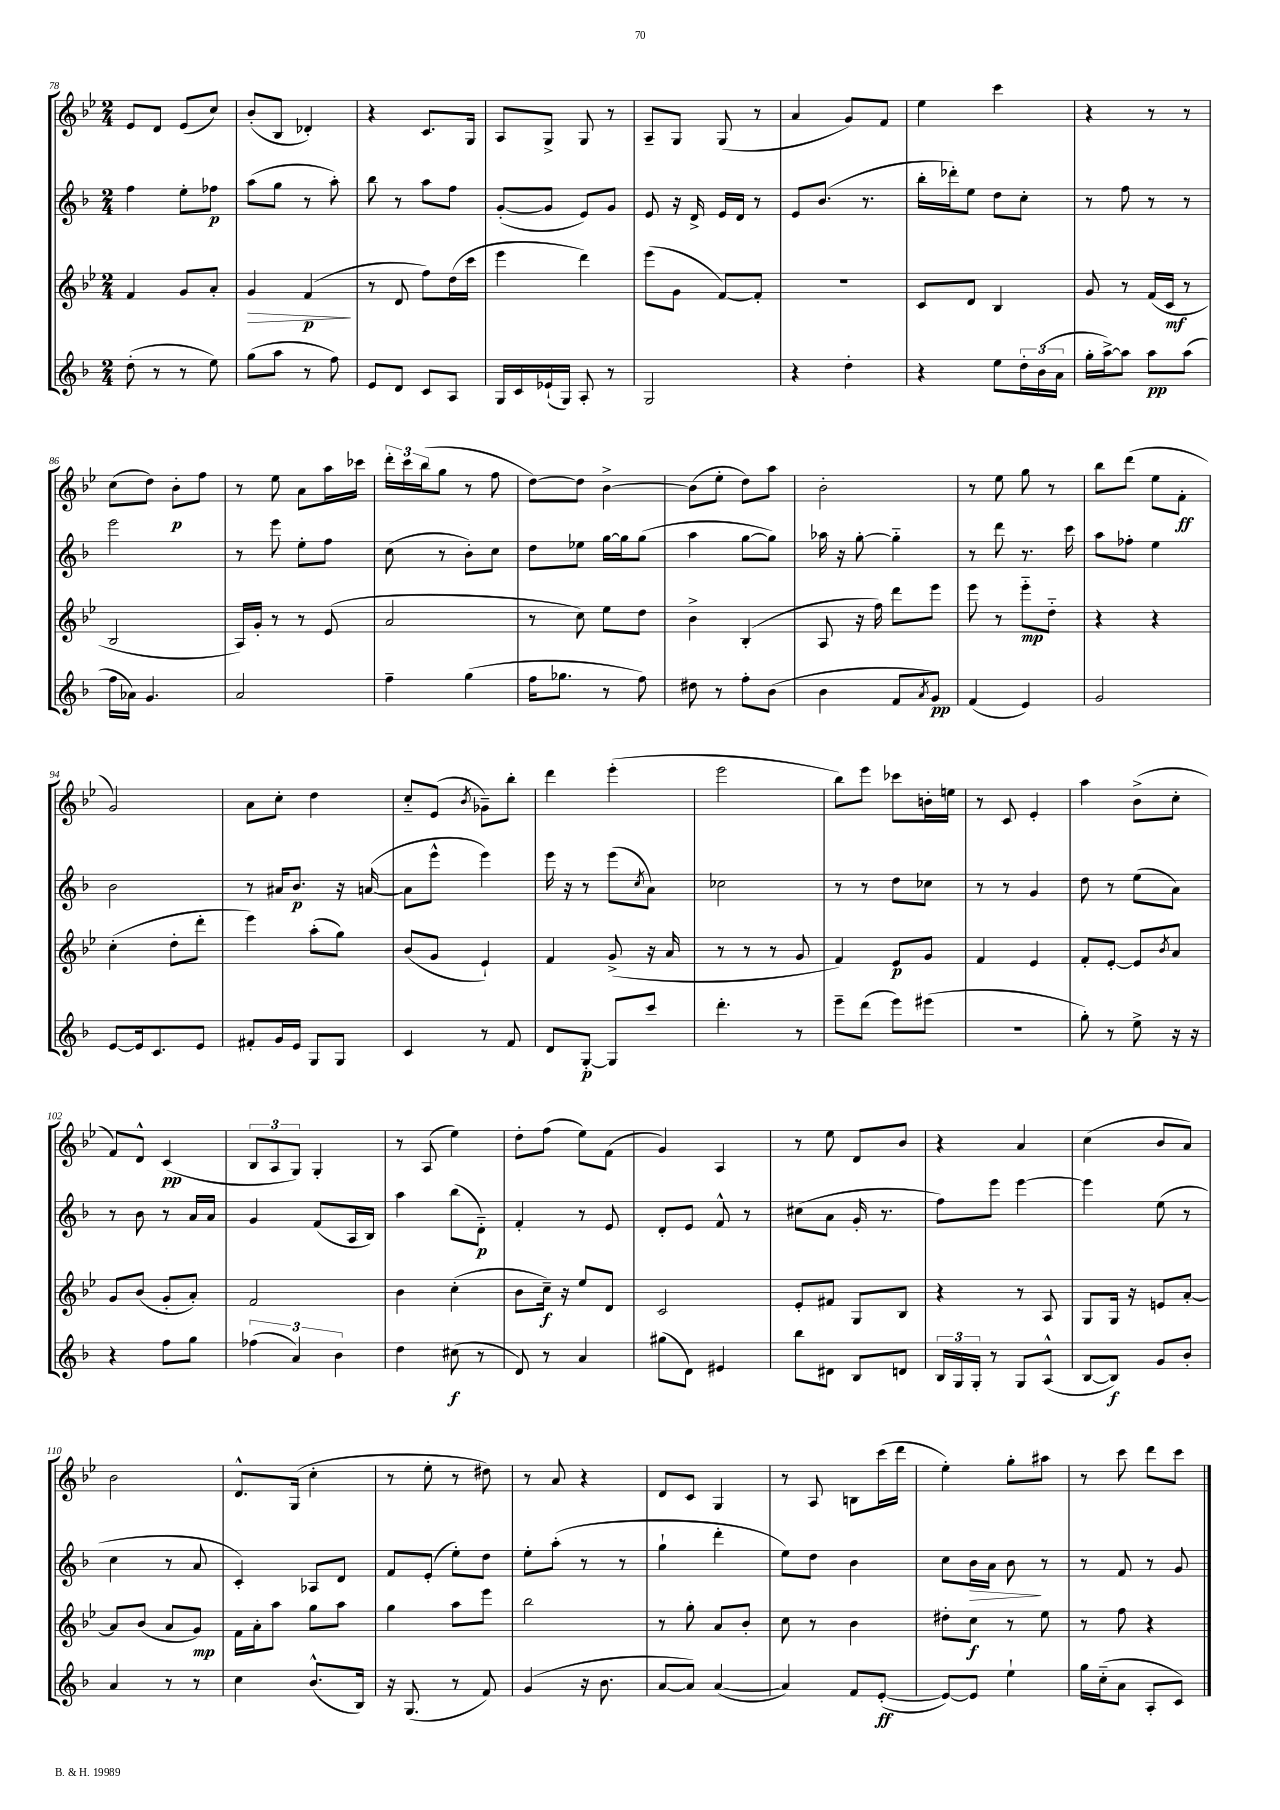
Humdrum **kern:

**kern	**dynam	**kern	**dynam	**kern	**dynam	**kern	**dynam
*part4	*part4	*part3	*part3	*part2	*part2	*part1	*part1
*staff4	*staff4	*staff3	*staff3	*staff2	*staff2	*staff1	*staff1
*clefG2	*	*clefG2	*	*clefG2	*	*clefG2	*
*k[b-]	*	*k[b-e-]	*	*k[b-]	*	*k[b-e-]	*
*M2/4	*	*M2/4	*	*M2/4	*	*M2/4	*
=78	=78	=78	=78	=78	=78	=78	=78
(8dd'\	.	4f/	.	4ff\	.	8e-/L	.
8r	.	.	.	.	.	8d/J	.
8r	.	8g/L	.	8ee'\L	.	(8e-/L	.
8ee\)	.	8a'/J	.	8ff-X\J	p	8cc/J)	.
=79	=79	=79	=79	=79	=79	=79	=79
!	!	!	!LO:HP:b	!	!	!	!
(8gg\L	.	4g/	>	(8aa\L	.	(8b-'/L	.
8aa\J	.	.	.	8gg\J	.	8B-/J	.
8r	.	(4f/	p	8r	.	4d-X'/)	.
8ff\)	.	.	.	8aa'\)	.	.	.
.	.	.	]	.	.	.	.
=80	=80	=80	=80	=80	=80	=80	=80
8e/L	.	8r	.	8bb-\	.	4r	.
8d/J	.	8d/	.	8r	.	.	.
8c/L	.	8ff\L)	.	8aa\L	.	8.c/L	.
8A/J	.	(16dd\L	.	8ff\J	.	.	.
.	.	16ccc\JJ	.	.	.	16G/Jk	.
=81	=81	=81	=81	=81	=81	=81	=81
16G/LL	.	4eee-\	.	([8g'/L	.	8A/L	.
16c/	.	.	.	.	.	.	.
(16e-X`/	.	.	.	8g/J]	.	8G^/J	.
16G/JJ)	.	.	.	.	.	.	.
8A'/	.	4ddd\)	.	8e/L)	.	8G/	.
8r	.	.	.	8g/J	.	8r	.
=82	=82	=82	=82	=82	=82	=82	=82
2G/	.	(8eee-\L	.	8e/	.	8A~/L	.
.	.	8g\J	.	16r	.	8G/J	.
.	.	.	.	16d^/	.	.	.
.	.	[8f/L)	.	16e/LL	.	(8G/	.
.	.	.	.	16d/JJ	.	.	.
.	.	8f'/J]	.	8r	.	8r	.
=83	=83	=83	=83	=83	=83	=83	=83
4r	.	2r	.	8e/L	.	4a/	.
.	.	.	.	(8.b-/J	.	.	.
4dd'\	.	.	.	.	.	8g/L)	.
.	.	.	.	8.r	.	.	.
.	.	.	.	.	.	8f/J	.
=84	=84	=84	=84	=84	=84	=84	=84
4r	.	8c/L	.	16bb-'\LL	.	4ee-\	.
.	.	.	.	16ddd-X'\J)	.	.	.
.	.	8d/J	.	8ee\J	.	.	.
8ee\L	.	4B-/	.	8dd\L	.	4ccc\	.
24dd'\L	.	.	.	8cc'\J	.	.	.
(24b-\	.	.	.	.	.	.	.
24a\JJ	.	.	.	.	.	.	.
=85	=85	=85	=85	=85	=85	=85	=85
16gg'\LL	.	8g/	.	8r	.	4r	.
[16aa^\J)	.	.	.	.	.	.	.
8aa\J]	.	8r	.	8ff\	.	.	.
8aa\L	pp	(16f/LL	.	8r	.	8r	.
.	.	16c/JJ	mf	.	.	.	.
(8aa\J	.	8r	.	8r	.	8r	.
!!LO:LB:g=z
=86	=86	=86	=86	=86	=86	=86	=86
16ff\LL	.	2B-/	.	2eee\	.	(8cc\L	.
16a-X\JJ)	.	.	.	.	.	.	.
4.g/	.	.	.	.	.	8dd\J)	.
.	.	.	.	.	.	8b-'\L	p
.	.	.	.	.	.	8ff\J	.
=87	=87	=87	=87	=87	=87	=87	=87
2a/	.	16A/LL)	.	8r	.	8r	.
.	.	16g'/JJ	.	.	.	.	.
.	.	8r	.	8eee\	.	8ee-\	.
.	.	8r	.	8ee'\L	.	8a\L	.
.	.	(8e-/	.	8ff\J	.	16aa\L	.
.	.	.	.	.	.	16ccc-X\JJ	.
=88	=88	=88	=88	=88	=88	=88	=88
4ff~\	.	2a/	.	(8cc\	.	24ddd'\LL	.
.	.	.	.	.	.	24ccc\	.
.	.	.	.	.	.	(24bb-\J	.
.	.	.	.	8r	.	8gg\J	.
(4gg\	.	.	.	8b-'\L)	.	8r	.
.	.	.	.	8cc\J	.	8ff\	.
=89	=89	=89	=89	=89	=89	=89	=89
16ff\KL	.	8r	.	8dd\L	.	[8dd\L)	.
8.gg-X\J	.	.	.	.	.	.	.
.	.	8cc\)	.	8ee-X\J	.	8dd\J]	.
8r	.	8ee-\L	.	[16gg\LL	.	[4b-^\	.
.	.	.	.	16gg\J]	.	.	.
8ff\)	.	8dd\J	.	(8gg\J	.	.	.
=90	=90	=90	=90	=90	=90	=90	=90
8dd#X\	.	4b-^\	.	4aa\	.	(8b-\L]	.
8r	.	.	.	.	.	8ee-'\J	.
8ff'\L	.	(4B-'/	.	[8gg\L	.	8dd\L)	.
(8b-\J	.	.	.	8gg\J])	.	8aa\J	.
=91	=91	=91	=91	=91	=91	=91	=91
4b-\	.	8A/	.	16aa-X\	.	2b-'\	.
.	.	.	.	16r	.	.	.
.	.	16r	.	[8gg'\	.	.	.
.	.	16ff\)	.	.	.	.	.
8f/L	.	8ddd\L	.	4gg\]	.	.	.
8qa/	.	.	.	.	.	.	.
8g/J)	pp	8eee-\J	.	.	.	.	.
=92	=92	=92	=92	=92	=92	=92	=92
(4f/	.	8eee-\	.	8r	.	8r	.
.	.	8r	.	8ddd\	.	8ee-\	.
4e/)	.	8eee-\L	mp	8.r	.	8gg\	.
.	.	8dd\J	.	.	.	8r	.
.	.	.	.	16ccc\	.	.	.
=93	=93	=93	=93	=93	=93	=93	=93
2g/	.	4r	.	8aa\L	.	8bb-\L	.
.	.	.	.	8ff-X'\J	.	(8ddd\J	.
.	.	4r	.	4ee\	.	8ee-\L	.
.	.	.	.	.	.	8f'\J	ff
!!LO:LB:g=z
=94	=94	=94	=94	=94	=94	=94	=94
[8e/L	.	(4cc'\	.	2b-\	.	2g/)	.
16e/k]	.	.	.	.	.	.	.
8.c/	.	.	.	.	.	.	.
.	.	8dd'\L	.	.	.	.	.
8e/J	.	8ddd'\J	.	.	.	.	.
=95	=95	=95	=95	=95	=95	=95	=95
8f#X'/L	.	4eee-\)	.	8r	.	8a\L	.
16g/L	.	.	.	16a#X/KL	.	8cc'\J	.
16e/JJ	.	.	.	8.b-/J	p	.	.
8G/L	.	(8aa'\L	.	.	.	4dd\	.
8G/J	.	8gg\J)	.	16r	.	.	.
.	.	.	.	([16an/	.	.	.
=96	=96	=96	=96	=96	=96	=96	=96
4c/	.	(8b-/L	.	8a\L]	.	8cc/L	.
.	.	8g/J	.	8eee^^\J	.	(8e-/J	.
.	.	.	.	.	.	8qb-/	.
8r	.	4e-`/)	.	4eee\)	.	8g-X~\L)	.
8f/	.	.	.	.	.	8bb-'\J	.
=97	=97	=97	=97	=97	=97	=97	=97
8d/L	.	4f/	.	16eee\	.	4ddd\	.
.	.	.	.	16r	.	.	.
[8G'/J	p	.	.	8r	.	.	.
8G/L]	.	(8g^/	.	(8eee\L	.	(4eee-'\	.
.	.	.	.	8qcc/	.	.	.
8ccc/J	.	16r	.	8a\J)	.	.	.
.	.	16a/	.	.	.	.	.
=98	=98	=98	=98	=98	=98	=98	=98
4.ddd'\	.	8r	.	2cc-X\	.	2eee-\	.
.	.	8r	.	.	.	.	.
.	.	8r	.	.	.	.	.
8r	.	8g/	.	.	.	.	.
=99	=99	=99	=99	=99	=99	=99	=99
8eee~\L	.	4f/)	.	8r	.	8bb-\L)	.
(8ddd\J	.	.	.	8r	.	8eee-\J	.
8eee\L)	.	8e-/L	p	8dd\L	.	8ccc-X\L	.
(8eee#X\J	.	8g/J	.	8cc-X\J	.	16bn'\L	.
.	.	.	.	.	.	16een\JJ	.
=100	=100	=100	=100	=100	=100	=100	=100
2r	.	4f/	.	8r	.	8r	.
.	.	.	.	8r	.	8c/	.
.	.	4e-/	.	4g/	.	4e-'/	.
=101	=101	=101	=101	=101	=101	=101	=101
8gg'\)	.	8f'/L	.	8dd\	.	4aa\	.
8r	.	[8e-'/J	.	8r	.	.	.
8ee^\	.	8e-/L]	.	(8ee\L	.	(8b-^\L	.
.	.	8qb-/	.	.	.	.	.
16r	.	8a/J	.	8a\J)	.	8cc'\J	.
16r	.	.	.	.	.	.	.
!!LO:LB:g=z
=102	=102	=102	=102	=102	=102	=102	=102
4r	.	8g/L	.	8r	.	8f/L)	.
.	.	(8b-/J	.	8b-\	.	8d^^/J	.
8ff\L	.	8g'/L	.	8r	.	(4c/	pp
8gg\J	.	8a'/J)	.	16a/LL	.	.	.
.	.	.	.	16a/JJ	.	.	.
=103	=103	=103	=103	=103	=103	=103	=103
(6ff-X\	.	2f/	.	4g/	.	12B-/L	.
.	.	.	.	.	.	12A/	.
6a/)	.	.	.	.	.	12G/J)	.
.	.	.	.	(8f/L	.	4G'/	.
6b-\	.	.	.	.	.	.	.
.	.	.	.	16A/L	.	.	.
.	.	.	.	16B-/JJ)	.	.	.
=104	=104	=104	=104	=104	=104	=104	=104
4dd\	.	4b-\	.	4aa\	.	8r	.
.	.	.	.	.	.	(8A/	.
(8cc#X\	f	(4cc'\	.	(8bb-\L	.	4ee-\)	.
8r	.	.	.	8d\J)	p	.	.
=105	=105	=105	=105	=105	=105	=105	=105
8d/)	.	8b-\L	.	4f'/	.	8dd'\L	.
8r	.	16cc~\Jk)	f	.	.	(8ff\J	.
.	.	16r	.	.	.	.	.
4a/	.	8ee-/L	.	8r	.	8ee-\L)	.
.	.	8d/J	.	8e/	.	(8f\J	.
=106	=106	=106	=106	=106	=106	=106	=106
(8gg#X\L	.	2c/	.	8d'/L	.	4g/)	.
8d\J)	.	.	.	8e/J	.	.	.
4e#X/	.	.	.	8f^^/	.	4A/	.
.	.	.	.	8r	.	.	.
=107	=107	=107	=107	=107	=107	=107	=107
8bb-\L	.	8e-'/L	.	(8cc#X\L	.	8r	.
8d#X\J	.	8f#X/J	.	8a\J	.	8ee-\	.
8B-/L	.	8G/L	.	16g'/	.	8d/L	.
.	.	.	.	8.r	.	.	.
8dn/J	.	8B-/J	.	.	.	8b-/J	.
=108	=108	=108	=108	=108	=108	=108	=108
24B-/LL	.	4r	.	8ff\L)	.	4r	.
24G/	.	.	.	.	.	.	.
24G'/JJ	.	.	.	.	.	.	.
8r	.	.	.	8eee\J	.	.	.
8G/L	.	8r	.	[4eee\	.	4a/	.
(8A^^/J	.	8A/	.	.	.	.	.
=109	=109	=109	=109	=109	=109	=109	=109
[8B-/L	.	8G/L	.	4eee\]	.	(4cc\	.
8B-/J])	f	16G/Jk	.	.	.	.	.
.	.	16r	.	.	.	.	.
8g/L	.	8en/L	.	(8ee\	.	8b-/L	.
8b-'/J	.	[8a'/J	.	8r	.	8a/J)	.
!!LO:LB:g=z
=110	=110	=110	=110	=110	=110	=110	=110
4a/	.	8a/L]	.	4cc\	.	2b-\	.
.	.	(8b-/J	.	.	.	.	.
8r	.	8a/L	.	8r	.	.	.
8r	.	8g/J)	mp	8a/	.	.	.
=111	=111	=111	=111	=111	=111	=111	=111
4cc\	.	16f\LL	.	4c'/)	.	8.d^^/L	.
.	.	16a'\J	.	.	.	.	.
.	.	8aa\J	.	.	.	.	.
.	.	.	.	.	.	(16G/Jk	.
(8.b-^^/L	.	8gg\L	.	8A-X/L	.	4cc'\	.
.	.	8aa\J	.	8d/J	.	.	.
16B-/Jk)	.	.	.	.	.	.	.
=112	=112	=112	=112	=112	=112	=112	=112
16r	.	4gg\	.	8f/L	.	8r	.
(8.G/	.	.	.	.	.	.	.
.	.	.	.	(8e'/J	.	8ee-'\	.
8r	.	8aa\L	.	8ee'\L)	.	8r	.
8f/)	.	8eee-\J	.	8dd\J	.	8dd#X\)	.
=113	=113	=113	=113	=113	=113	=113	=113
(4g/	.	2bb-\	.	8ee'\L	.	8r	.
.	.	.	.	(8aa'\J	.	8a/	.
16r	.	.	.	8r	.	4r	.
8.b-\	.	.	.	.	.	.	.
.	.	.	.	8r	.	.	.
=114	=114	=114	=114	=114	=114	=114	=114
[8a/L	.	8r	.	4gg`\	.	8d/L	.
8a/J])	.	8gg'\	.	.	.	8c/J	.
([4a/	.	8a/L	.	4ddd'\	.	4G/	.
.	.	8b-'/J	.	.	.	.	.
=115	=115	=115	=115	=115	=115	=115	=115
4a/])	.	8cc\	.	8ee\L)	.	8r	.
.	.	8r	.	8dd\J	.	8A/	.
8f/L	.	4b-\	.	4b-\	.	8Bn\L	.
([8e'/J	ff	.	.	.	.	(16ccc\L	.
.	.	.	.	.	.	16ddd\JJ	.
=116	=116	=116	=116	=116	=116	=116	=116
8e/L_)	.	8dd#X'\L	.	8cc\L	.	4ee-'\)	.
!	!	!	!	!	!LO:HP:b	!	!
8e/J]	.	8cc\J	f	16b-\L	>	.	.
.	.	.	.	16a\JJ	.	.	.
4ee`\	.	8r	.	8b-\	.	8gg'\L	.
.	.	8ee-\	.	8r	]	8aa#X\J	.
=117	=117	=117	=117	=117	=117	=117	=117
16gg\LL	.	8r	.	8r	.	8r	.
(16cc\J	.	.	.	.	.	.	.
8a\J	.	8ff\	.	8f/	.	8ccc\	.
8A'/L	.	4r	.	8r	.	8ddd\L	.
8c/J)	.	.	.	8g/	.	8ccc\J	.
==	==	==	==	==	==	==	==
*-	*-	*-	*-	*-	*-	*-	*-
